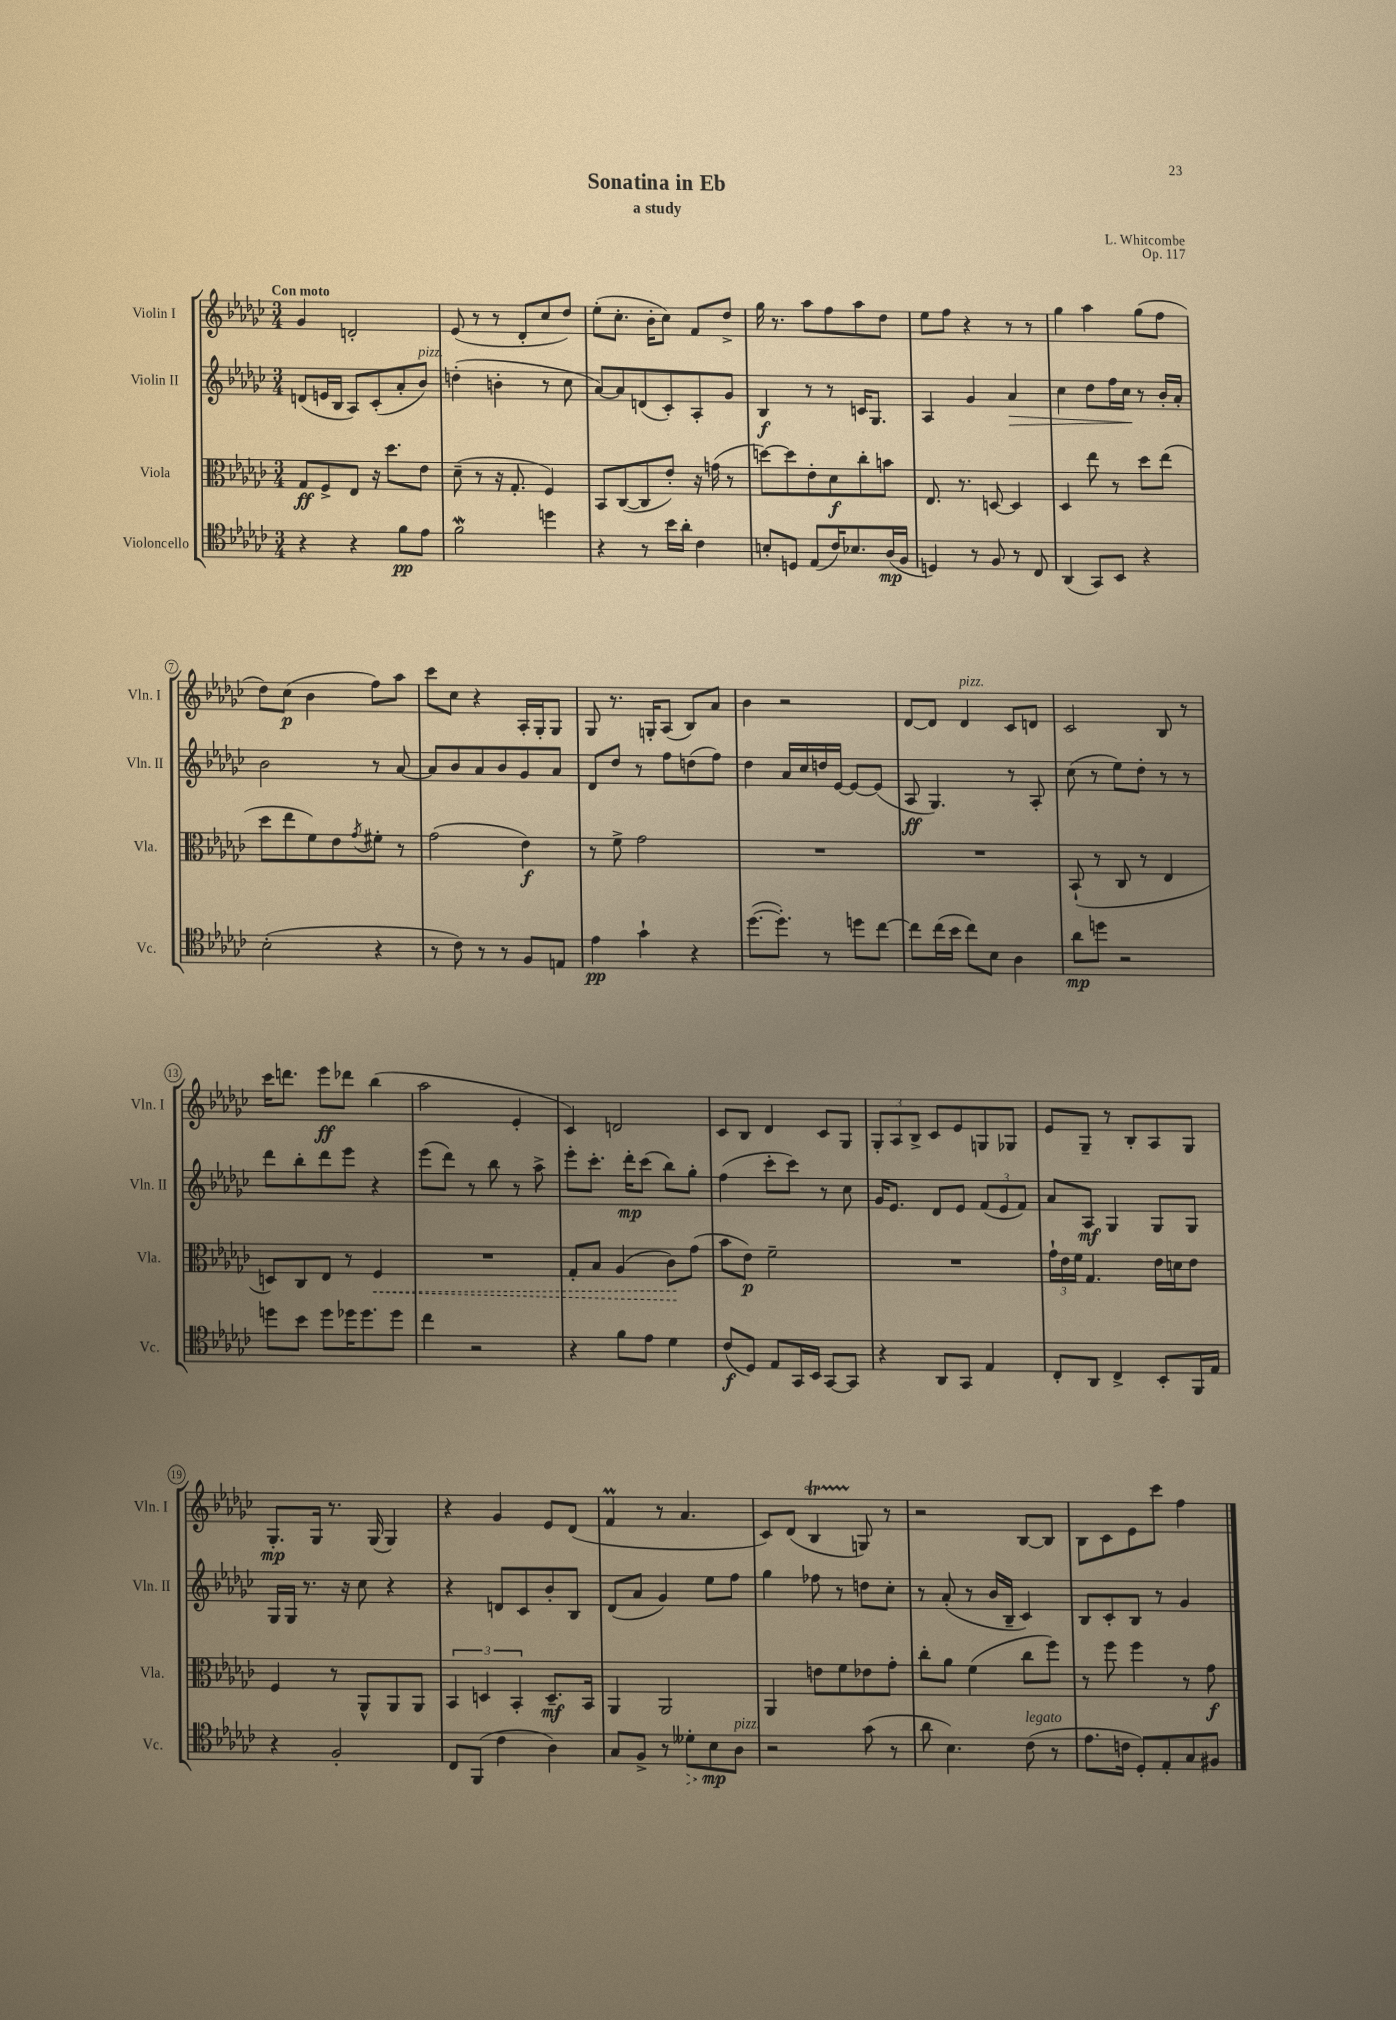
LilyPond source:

\header { title = "Sonatina in Eb" composer = "L. Whitcombe" subtitle = "a study" opus = "Op. 117" }
<<
\new StaffGroup <<
\new Staff = "s0" \with { instrumentName = "Violin I" shortInstrumentName = "Vln. I" } {
    \clef treble \key ges \major \numericTimeSignature \time 3/4 \tempo "Con moto"
    ges'4 d'2-. |
    ees'8( r8 r8 des'8-. ces''8 des''8) |
    ees''8-.( ces''8.-. bes'16-. ces''8) f'8 des''8-> |
    ges''16 r8. aes''8 f''8 aes''8 des''8 |
    ees''8 f''8 r4 r8 r8 |
    ges''4 aes''4 ges''8( f''8 |
    des''8) ces''8\p( bes'4 f''8) aes''8 |
    ces'''8 ces''8 r4 aes16-. ges16-. ges8 |
    ges8 r8. g16-. aes8( bes8) aes'8 |
    bes'4 r2 |
    des'8~ des'8 des'4^\markup { \italic "pizz." } ces'8 d'8 |
    ces'2 bes8 r8 |
    ces'''16 d'''8. ees'''8\ff des'''8 bes''4( |
    aes''2 ees'4-. |
    ces'4) d'2 |
    ces'8 bes8 des'4 ces'8 ges8 |
    \tuplet 3/2 { ges8-. aes8 bes8-> } ces'8 ees'8 g8 ges8 |
    ees'8 ges8-- r8 bes8-. aes8 ges8 |
    ges8.-.\mp ges16 r8. ges16( ges4) |
    r4 ges'4 ees'8 des'8( |
    f'4\prall r8 aes'4. |
    ces'8) des'8( bes4\startTrillSpan g8\stopTrillSpan) r8 |
    r2 bes8~ bes8 |
    bes8 ces'8 ees'8 ces'''8 f''4 \bar "|." |
}
\new Staff = "s1" \with { instrumentName = "Violin II" shortInstrumentName = "Vln. II" } {
    \clef treble \key ges \major \numericTimeSignature \time 3/4
    d'8( e'16 bes16 aes8) ces'8-.( aes'8-. bes'8^\markup { \italic "pizz." }) |
    d''4-.( b'4-. r8 ces''8 |
    aes'8~) aes'8 d'8( ces'8-.) aes8-. ges'8 |
    bes4\f r8 r8 c'16 ges8. |
    aes4 ges'4 aes'4\> |
    ces''4 des''8 f''16 ces''16\! r8 bes'16-. aes'16-. |
    bes'2 r8 aes'8~ |
    aes'8 bes'8 aes'8 bes'8 ges'8 aes'8 |
    des'8 des''8 r8 f''8 d''8( f''8) |
    des''4 aes'16 ces''16 d''16 ees'16~ ees'8~ ees'8( |
    aes8\ff ges4.) r8 aes8-. |
    ces''8( r8 ees''8) des''8-. r8 r8 |
    des'''8 bes''8-. des'''8 ees'''8 r4 |
    ees'''8( des'''8) r8 bes''8 r8 aes''8-> |
    ees'''8-. ces'''8.-. des'''16-.\mp ces'''8( bes''8) ges''8-. |
    f''4( ces'''8-. ces'''8) r8 ces''8 |
    ges'16 ees'8. des'8 ees'8 \tuplet 3/2 { f'8( ees'8 f'8) } |
    aes'8 aes8\mf ges4 ges8 ges8 |
    ges16 ges16 r8. r16 ces''8 r4 |
    r4 d'8 ces'8 bes'8-. bes8 |
    des'8( aes'8 ges'4) ees''8 f''8 |
    ges''4 fes''8 r8 d''8 ces''8-. |
    r8 aes'8-.( r8 bes'16 bes16-- ces'4) |
    bes8 ces'8-. bes8 r8 ges'4 \bar "|." |
}
\new Staff = "s2" \with { instrumentName = "Viola" shortInstrumentName = "Vla." } {
    \clef alto \key ges \major \numericTimeSignature \time 3/4
    ges8\ff f8-> ees8 r16 des''8. ees'8 |
    des'8--( r8 r16 ges8.-. f4) |
    bes,8 ces8~( ces8 ees'8-.) r16 g'16( r8 |
    d''8~) d''8 ees'8-. des'8\f ces''8-. b'8 |
    ees8. r8. d8~ d4 |
    des4 ees''8 r8 des''8 ees''8( |
    des''8 ees''8 f'8) ees'8 \acciaccatura { ges'8 } fis'8-. r8 |
    ges'2( ees'4\f) |
    r8 f'8-> ges'2 |
    R2. |
    R2. |
    bes,8-!( r8 ces8 r8 ees4 |
    d8) ces8 ees8 r8 \once \override Hairpin.style = #'dashed-line f4\< |
    R2. |
    ges8-. bes8 aes4( ces'8\!) ges'8( |
    bes'8 ees'8\p) f'2-- |
    R2. |
    \tuplet 3/2 { ges'16-! ees'16 f'16 } ges4. ees'16 d'16 ees'8 |
    f4 r8 aes,8-^ aes,8 aes,8 |
    \tuplet 3/2 { bes,4 d4 bes,4-. } d8.--\mf bes,16 |
    aes,4 aes,2 |
    aes,4 e'8 f'8 ees'8 ges'8-. |
    ces''8-. aes'8 f'4( ces''8 f''8) |
    r8 f''8 f''4 r8 ges'8\f \bar "|." |
}
\new Staff = "s3" \with { instrumentName = "Violoncello" shortInstrumentName = "Vc." } {
    \clef tenor \key ges \major \numericTimeSignature \time 3/4
    r4 r4 f'8\pp ees'8 |
    f'2\mordent d''4 |
    r4 r8 bes'16 aes'16-. ces'4 |
    b8-. d8 ees8( ces'16) bes8. aes16\mp( f16 |
    d4) r8 f8 r8 ces8 |
    aes,4( ges,8) bes,8 r4 |
    bes2-.( r4 |
    r8 ces'8) r8 r8 f8 e8 |
    ees'4\pp ges'4-! r4 |
    des''8.~( des''8.-.) r8 d''8 ces''8~ |
    ces''8 ces''16( bes'16 ces''8) bes8 aes4 |
    aes'8\mp d''8 r2 |
    d''8 bes'8 d''8 des''16 des''8. des''8 |
    ces''4 r2 |
    r4 f'8 ees'8 des'4 |
    ces'8\f( des8) ees8 ges,16 bes,16 ges,8~ ges,8 |
    r4 aes,8 ges,8 ees4 |
    ces8-. aes,8 ces4-> bes,8-. f,16 ees16 |
    r4 f2-. |
    ces8 f,8( ces'4 aes4) |
    ges8 f8-> r8 \once \override Hairpin.style = #'dashed-line deses'8-.\> bes8\mp\! aes8^\markup { \italic "pizz." } |
    r2 ges'8( r8 |
    aes'8 bes4.) ces'8^\markup { \italic "legato" }( r8 |
    ees'8. c'16 des8-.) ees8-. ges8 fis8 \bar "|." |
}
>>
>>
\layout { \context { \Score \override BarNumber.stencil = #(make-stencil-circler 0.1 0.3 ly:text-interface::print) } }
